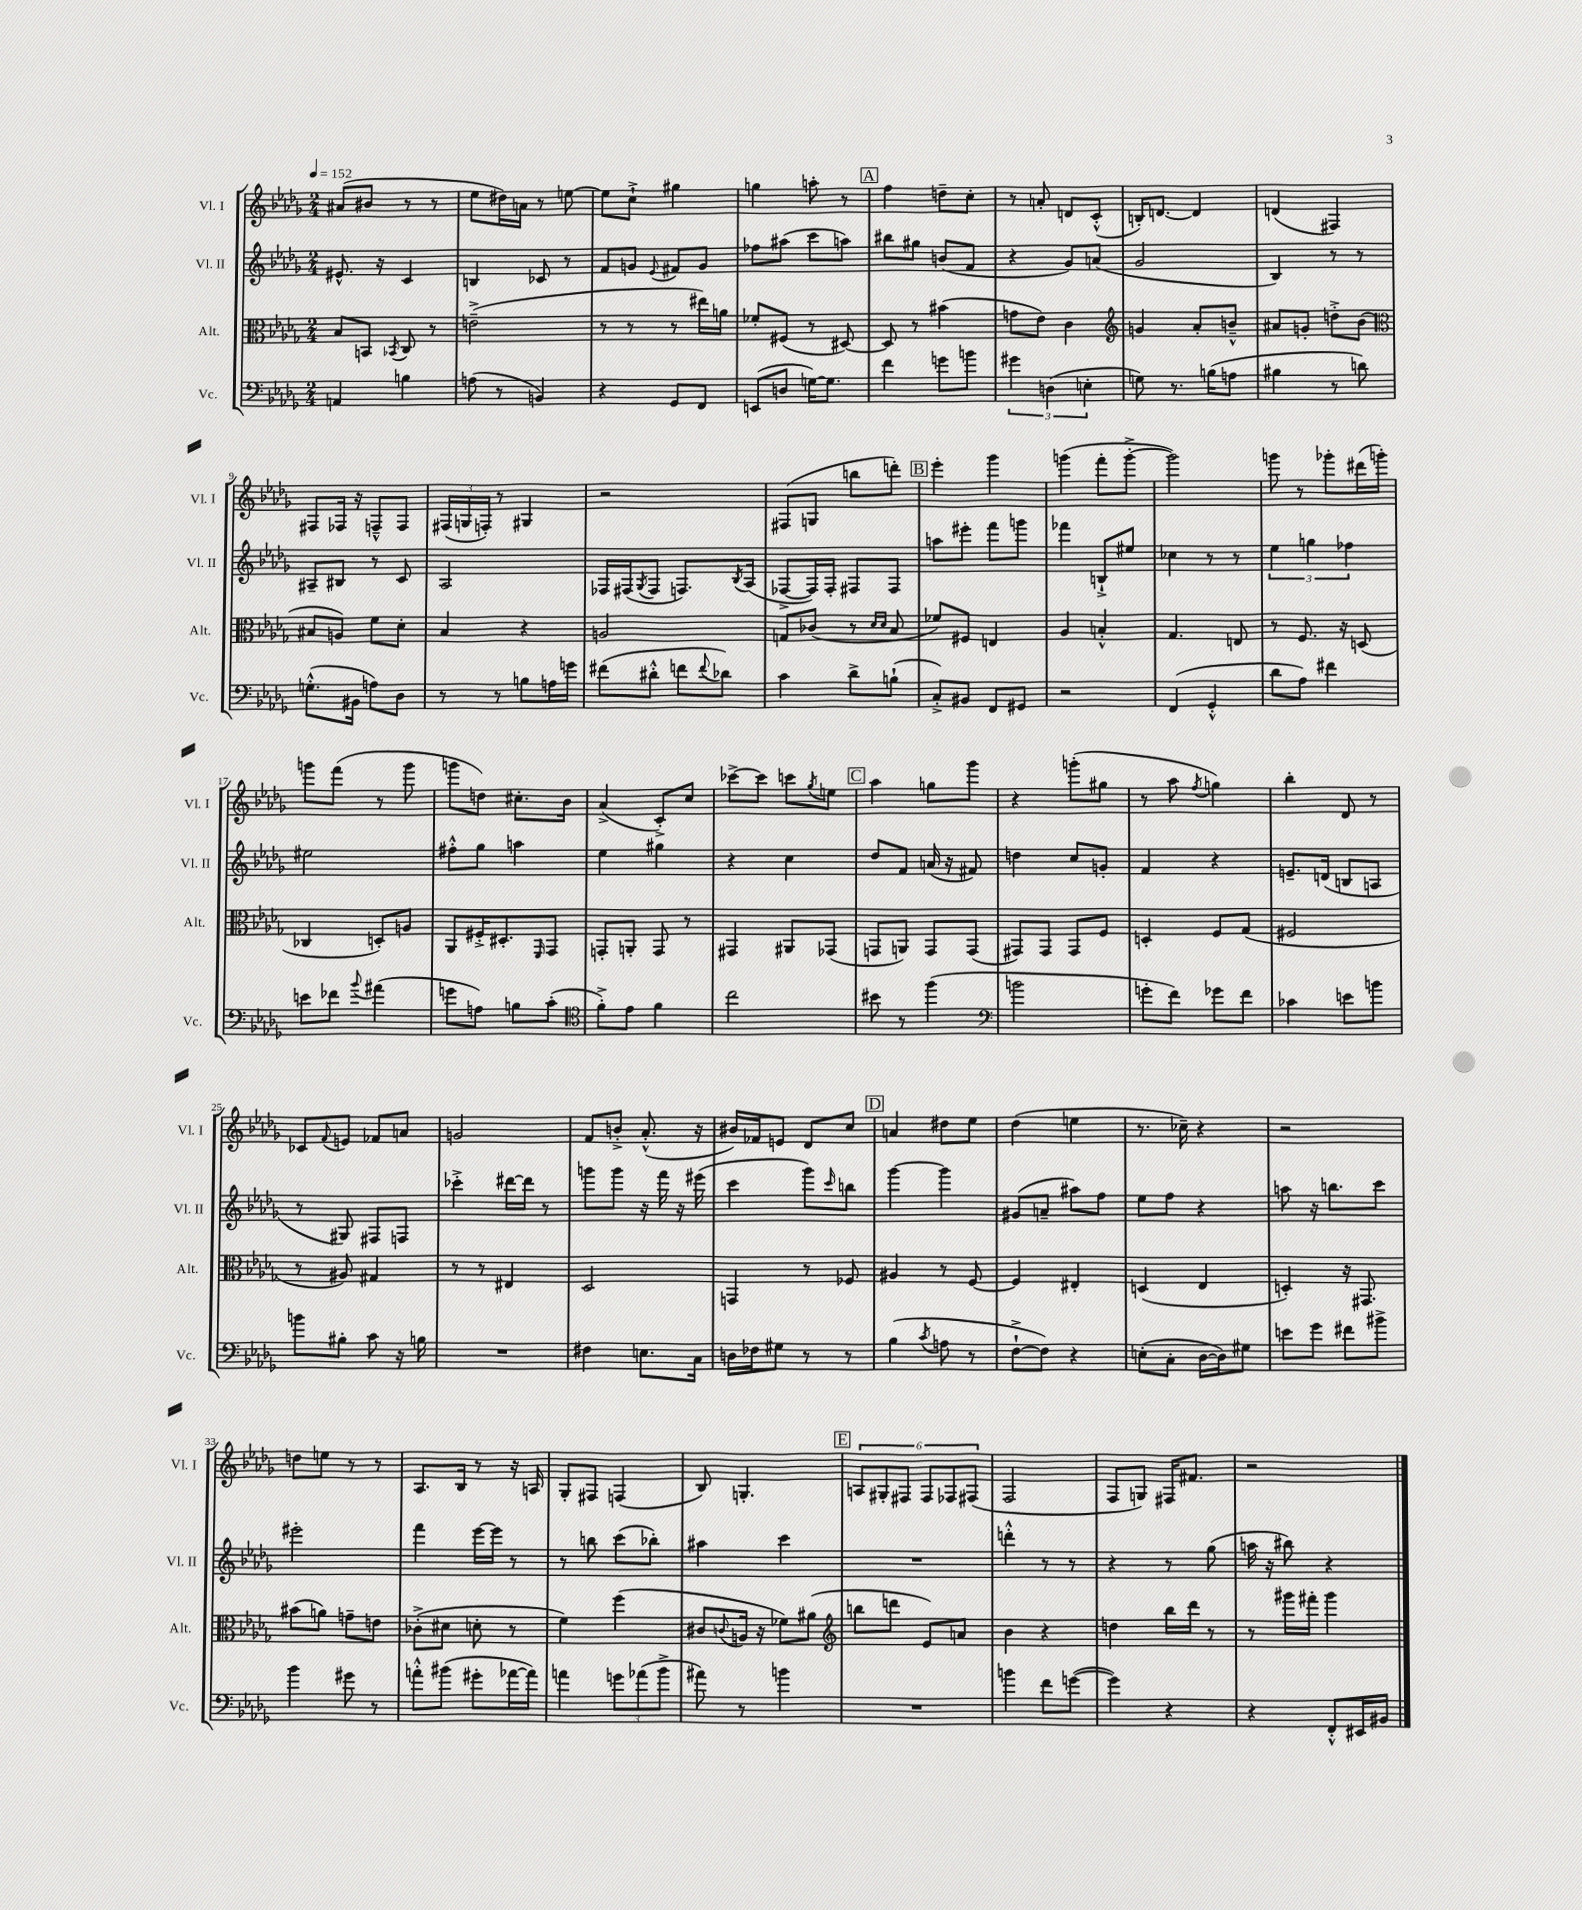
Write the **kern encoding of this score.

**kern	**kern	**kern	**kern
*part4	*part3	*part2	*part1
*staff4	*staff3	*staff2	*staff1
*I"Vc.	*I"Alt.	*I"Vl. II	*I"Vl. I
*I'Vc.	*I'Alt.	*I'Vl. II	*I'Vl. I
*clefF4	*clefC3	*clefG2	*clefG2
*k[b-e-a-d-g-]	*k[b-e-a-d-g-]	*k[b-e-a-d-g-]	*k[b-e-a-d-g-]
*M2/4	*M2/4	*M2/4	*M2/4
*MM152	*MM152	*MM152	*MM152
=1	=1	=1	=1
4AAn/	8B-/L	8.e#X^^/	(8a#X/L
.	8BBn/J	.	8b#X/J
.	.	16r	.
.	8qBB-X/	.	.
4Bn\	8C/	4c/	8r
.	8r	.	8r
=2	=2	=2	=2
(8An\	(2en~^\	4Bn/	8ee-\L
8r	.	.	16dd#X\L)
.	.	.	16an\JJ
4BBn/)	.	8c-X/	8r
.	.	8r	[8een\
=3	=3	=3	=3
4r	8r	8f/L	8ee\L]
.	8r	8gn/J	8cc`^\J
.	.	8qqe-/	.
8GG-/L	8r	8f#X/L	4gg#X\
8FF/J	16ee#X\LL)	8g/J	.
.	16an\JJ	.	.
=4	=4	=4	=4
(8EEn/L	8f-X'/L	8ff-X\L	4ggn\
8Dn/J	(8F#X/J	(8aa#X\J	.
[16Gn\KL)	8r	8ccc\L	8aan'\
8.G\J]	.	.	.
.	[8D#X/)	8aan\J)	8r
!!LO:REH:place=s1:t=A
=5	=5	=5	=5
4f\	8D#/]	8bb#X\L	4ff\
.	8r	8gg#X\J	.
8gn\L	(4b#X\	(8bn/L	8ddn~\L
8bn\J	.	8f/J	8cc'\J
=6	=6	=6	=6
6g#X\	8gn\L	4r	8r
.	8e-\J)	.	8an'/
(6Dn\	.	.	.
.	4c\	8g-/L)	8dn/L
6En'\	.	.	.
.	.	(8an/J	(8c'^^/J
=7	=7	=7	=7
*	*clefG2	*	*
8Gn\)	4gn/	2g-/	16Bn'/KL)
.	.	.	[8.dn/J
8.r	.	.	.
.	8a-'/L	.	4d/]
(16Bn\KL	.	.	.
8An\J	8bn~^^/J	.	.
=8	=8	=8	=8
4B#X\	8a#X/L	4B-/)	(4dn/
.	8gn'/J	.	.
8r	8ddn'^\L	8r	4F#X/)
8dn\)	(8b-\J	8r	.
!!LO:LB:g=z
=9	=9	=9	=9
*	*clefC3	*	*
(8.Gn'^^\L	8B#X/L	8A#X~/L	8F#X/L
.	8An/J)	8B#X/J	16F-X/Jk
16BB#X\Jk	.	.	16r
8An\L)	8f\L	8r	8Fn~^^/L
8D-\J	8d-'\J	8c/	8F/J
=10	=10	=10	=10
8r	4B-/	2A-/	(24F#X/LL
.	.	.	24Gn/
.	.	.	24Fn'/JJ)
8r	.	.	8r
8Bn\L	4r	.	4G#X/
16An\L	.	.	.
16gn\JJ	.	.	.
=11	=11	=11	=11
(8f#X\L	2An/	16F-X/LL	2r
.	.	(16F#X/J	.
.	.	8qG-/	.
8d#X'^^\J	.	8F#/J	.
8fn\L	.	8.Fn/L)	.
8qqf/	.	.	.
8d-X\J)	.	.	.
.	.	8qB-/	.
.	.	(16A-/Jk	.
=12	=12	=12	=12
4c\	8Gn/L	[8F-X^/L	(8F#X/L
.	(8c-X/J	16F-/L])	8Gn/J
.	.	16F-'/JJ	.
8d-^\L	8r	8F#X/L	8bbn\L
.	16qqd-/LL	.	.
.	16qqd-/JJ	.	.
(8Bn`\J	8B-/	8F#/J	8dddn'\J)
!!LO:REH:place=s1:t=B
=13	=13	=13	=13
8C'^/L)	8f-X/L)	8aan\L	4eee-'\
8BB#X/J	8F#X/J	8eee#X'\J	.
8FF/L	4En/	8fff\L	4ggg-\
8GG#X/J	.	8gggn\J	.
=14	=14	=14	=14
2r	4A-/	4fff-X\	(4gggn\
.	4Bn'^^/	8Bn`^/L	8fff'\L
.	.	8ee#X/J	[8ggg'^\J
=15	=15	=15	=15
(4FF/	4.G-/	4cc-X\	2ggg\])
4GG-'^^/	.	8r	.
.	8En/	8r	.
=16	=16	=16	=16
8d-\L	8r	6ee-\	8gggn\
8A-\J)	8.F/	.	8r
.	.	6ggn\	.
4f#X\	.	.	8ggg-X'\L
.	16r	.	.
.	.	6ff-X\	.
.	(8Dn/	.	(16ddd#X\L
.	.	.	16gggn'\JJ)
!!LO:LB:g=z
=17	=17	=17	=17
8en\L	4C-X/	2ee#X\	8gggn\L
8f-X\J	.	.	(8fff\J
8qqb-/	.	.	.
(4a#X\	8Dn'/L)	.	8r
.	8An/J	.	8ggg\
=18	=18	=18	=18
8gn\L	8AA-/L	8ff#X'^^\L	8gggn\L
8An\J)	16F#X'^/K	8gg-\J	8ddn\J)
.	8.D#X'/	.	.
8Bn\L	.	4aan\	8.cc#X'\L
.	16qqFF/	.	.
(8c'\J	8GG-/J	.	.
.	.	.	16b-\Jk
=19	=19	=19	=19
*clefC4	*	*	*
8f'^\L)	8GGn'/L	4ee-\	(4a-^/
8e-\J	8AAn'/J	.	.
4f\	8GG/	4gg#X\	8c'^/L)
.	8r	.	8cc/J
=20	=20	=20	=20
2cc\	4GG#X/	4r	[8ccc-X^\L
.	.	.	8ccc-\J]
.	8AA#X/L	4cc\	8cccn\L
.	.	.	8qgg-/
.	(8GG-X/J	.	8een\J
!!LO:REH:place=s1:t=C
=21	=21	=21	=21
8b#X\	8GGn/L	8dd-/L	4aa-\
8r	8AAn/J)	8f/J	.
(4ff\	8GG/L	(16an/	8ggn\L
.	.	16r	.
.	(8GG/J	8f#X/)	8ggg-\J
=22	=22	=22	=22
*clefF4	*	*	*
2bn\	8GG#X/L)	4ddn\	4r
.	8GG#/J	.	.
.	8GG#/L	8cc/L	(8gggn'\L
.	8F/J	8gn'/J	8gg#X\J
=23	=23	=23	=23
8gn'\L	4Dn'/	4f/	8r
8f\J)	.	.	8aa-\
.	.	.	8qff/
8g-X\L	8F/L	4r	4ggn\)
8f\J	(8G-/J	.	.
=24	=24	=24	=24
4c-X\	2F#X/	8.en~/L	4bb-'\
.	.	(16dn/Jk	.
8en\L	.	8Bn/L	8d-/
8bn\J	.	8An/J	8r
!!LO:LB:g=z
=25	=25	=25	=25
8bn\L	8r	8r	8c-X/L
.	.	.	8qqf/
8B#X'\J	8A#X/)	8G#X/)	8en/J
8c\	4G#X/	8F#X/L	8f-X/L
16r	.	8Fn/J	8an/J
16Bn\	.	.	.
=26	=26	=26	=26
2r	8r	4ccc-X'^\	2gn/
.	8r	.	.
.	4E#X/	[16ddd#X\LL	.
.	.	16ddd#\JJ]	.
.	.	8r	.
=27	=27	=27	=27
4F#X\	2D-/	8gggn\L	8f/L
.	.	8ggg\J	8bn'^/J
8.En\L	.	16r	(8.a-'^^/
.	.	16fff\	.
.	.	16r	.
16C\Jk	.	(16eee#X\	16r
=28	=28	=28	=28
16Dn\LL	4GGn/	4ccc\	16b#X/LL)
16F-X\J	.	.	16f-X/J
8G#X\J	.	.	8en/J
8r	8r	8ggg-\L)	8d-/L
.	.	16qqccc/	.
8r	8F-X/	8bbn\J	8cc/J
!!LO:REH:place=s1:t=D
=29	=29	=29	=29
(4B-\	4A#X/	[4ggg-\	4an/
8qc/	.	.	.
8An\	8r	4ggg-\]	8dd#X\L
8r	[8F/	.	8ee-\J
=30	=30	=30	=30
[8F`^\L	4F/]	(8g#X/L	(4dd-\
8F\J])	.	8an~/J	.
4r	4E#X'/	8aa#X\L)	4een\
.	.	8ff\J	.
=31	=31	=31	=31
(8En'\L	(4Dn/	8ee-\L	8.r
8C'\J	.	8ff\J	.
.	.	.	16cc-X~\)
[16D-\LL	4E-/	4r	4r
16D-\J])	.	.	.
8G#X\J	.	.	.
=32	=32	=32	=32
8en\L	4Dn'/)	8aan\	2r
8g-\J	.	16r	.
.	.	8.bbn\L	.
8f#X\L	16r	.	.
.	8.GG#X/	.	.
8b#X^\J	.	8ccc\J	.
!!LO:LB:g=z
=33	=33	=33	=33
4b-\	(8b#X\L	2eee#X'\	8ddn\L
.	8an\J)	.	8een\J
8g#X\	8gn~\L	.	8r
8r	8en\J	.	8r
=34	=34	=34	=34
8an'^^\L	(8c-X'^\L	4fff\	8.A-/L
(8b#X\J	8d#X\J	.	.
.	.	.	16B-/Jk
8g#X'\L	8dn'\	[16eee-\LL	8r
.	.	16eee-\JJ]	.
[16a-X\L	8r	8r	16r
16a-\JJ])	.	.	16An/
=35	=35	=35	=35
4an\	4f\)	8r	8G-'/L
.	.	8bbn\	8F#X/J
12gn\L	(4ff\	(8ccc\L	(4Fn/
(12a-X\	.	.	.
.	.	8bb-X'\J)	.
12b-^\J	.	.	.
=36	=36	=36	=36
8a#X\)	8c#X/L	4aa#X\	8B-/)
.	8qqcn/	.	.
8r	16An/Jk	.	4.Gn'/
.	16r	.	.
4bn\	8f-X\L)	4ccc\	.
.	(8a#X\J	.	.
!!LO:REH:place=s1:t=E
=37	=37	=37	=37
*	*clefG2	*	*
2r	8bbn\L	2r	12An/L
.	.	.	12G#X'/
.	8dddn\J	.	.
.	.	.	12F#X/J
.	8e-/L)	.	12F#/L
.	.	.	12F-X/
.	8an/J	.	.
.	.	.	(12F#X/J
=38	=38	=38	=38
4bn\	4b-\	4dddn'^^\	2F/
8f\L	4r	8r	.
([8gn\J	.	8r	.
=39	=39	=39	=39
4g\])	4ddn\	4r	8F/L
.	.	.	8Gn/J)
4r	16bb-\LL	8r	16F#X/KL
.	16ddd-\JJ	.	8.f#X/J
.	8r	(8gg-\	.
=40	=40	=40	=40
4r	8r	16aan\	2r
.	.	16r	.
.	16ggg#X\LL	8bb#X\)	.
.	16fff#X'\JJ	.	.
8FF'^^/L	4ggg#\	4r	.
16EE#X/L	.	.	.
16BB#X/JJ	.	.	.
==	==	==	==
*-	*-	*-	*-
